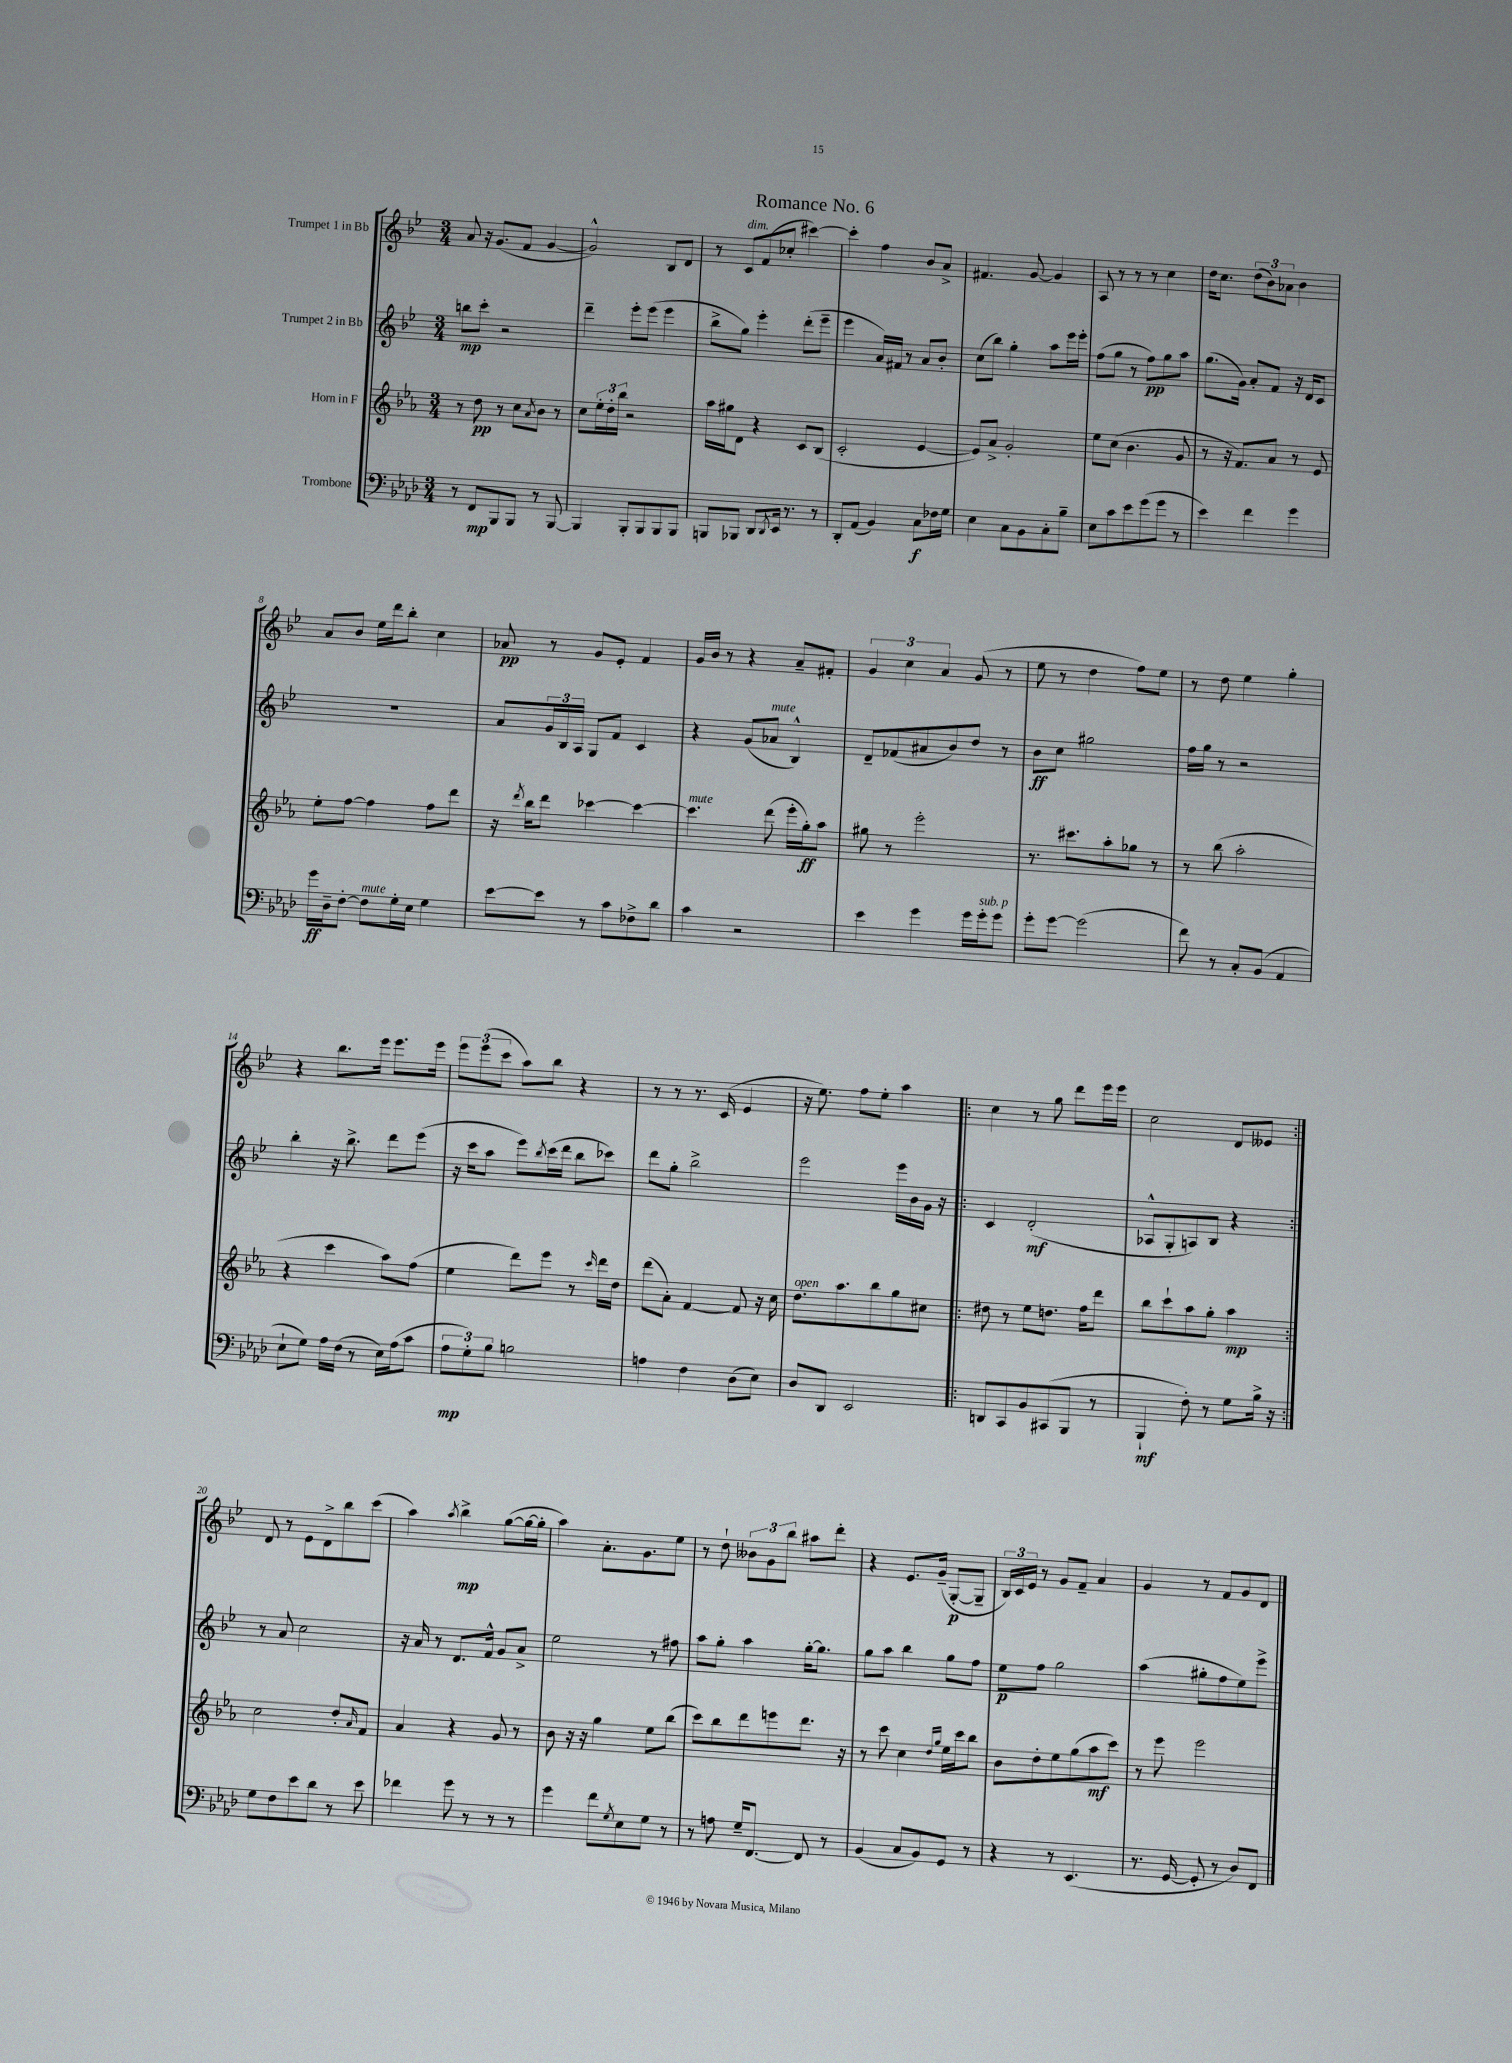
\header { title = "Romance No. 6" }
<<
\new StaffGroup <<
\new Staff = "s0" \with { instrumentName = "Trumpet 1 in Bb" } {
    \clef treble \key bes \major \numericTimeSignature \time 3/4
    a'8 r16 g'8.( f'8 g'4~ |
    g'2-^) bes8 d'8 |
    r8 c'8^\markup { \italic "dim." } f'8( ces''8-. cis'''4~) |
    cis'''4-. f''4 bes'8 a'8-> |
    fis'4. g'8~ g'4 |
    a8 r8 r8 r8 c''4 |
    d''16 c''8. \tuplet 3/2 { d''8( bes'8) aes'8 } bes'4 |
    a'8 bes'8 ees''16 d'''16 bes''8-. c''4 |
    aes'8\pp r8 g'8 ees'8-. f'4 |
    g'16 bes'16 r8 r4 a'8-- fis'8-. |
    \tuplet 3/2 { g'4 c''4 a'4 } g'8( r8 |
    ees''8 r8 d''4 f''8) ees''8 |
    r8 d''8 ees''4 g''4-. |
    r4 bes''8. ees'''16 ees'''8. ees'''16 |
    \tuplet 3/2 { ees'''8 ees'''8( c'''8 } a''8) bes''8 r4 |
    r8 r8 r8. c'16( ees'4 |
    r16 ees''8.) f''8 ees''8-. a''4 |
    \repeat volta 2 { c''4 r8 g''8 d'''8 ees'''16 ees'''16 |
    c''2 d'8 eeses'8 | }
    d'8 r8 ees'8 d'8-> bes''8 c'''8( |
    a''4) \acciaccatura { a''8 } bes''4->\mp g''8~( g''16~ g''16-. |
    a''4) a'8.-. g'8. ees''8 |
    r8 d''8-! \tuplet 3/2 { beses'8 g'8 bes''8 } ais''8 d'''8-. |
    r4 ees'8. g'16--( g8~-.\p g8-- |
    \tuplet 3/2 { bes16) c'16 ees'16 } r8 g'8 f'8-- a'4 |
    g'4 r8 f'8 g'8 d'8 \bar "|." |
}
\new Staff = "s1" \with { instrumentName = "Trumpet 2 in Bb" } {
    \clef treble \key bes \major \numericTimeSignature \time 3/4
    b''8\mp c'''8-. r2 |
    d'''4-- ees'''8-. ees'''8( ees'''4 |
    bes''8-> g''8) ees'''4-. d'''8-.( ees'''8-- |
    ees'''4 a'16) fis'16 r8 a'8 bes'8-. |
    c''8( bes''8) g''4-. a''8 ees'''16 ees'''16-. |
    f''8( g''8 r8 f''8\pp) g''8 a''8 |
    g''8.( g'16) a'8-. f'8 r16 d'16 c'8 |
    R2. |
    a'8 \tuplet 3/2 { g'16 bes16 a16 } g8 f'8 c'4 |
    r4 g'8( aes'8^\markup { \italic "mute" } bes4-^) |
    d'8-- fes'8( ais'8 bes'8) d''8 r8 |
    bes'8\ff c''8 gis''2 |
    f''16 g''16 r8 r2 |
    bes''4-. r16 bes''8.-> d'''8 ees'''8( |
    r16 c'''16 a''8 ees'''8) \acciaccatura { bes''8 } c'''16( d'''16 bes''8 ces'''8) |
    d'''8 g''8-. bes''2-> |
    ees'''2 ees'''16 bes'16 g'16 r16 |
    \repeat volta 2 { c'4 d'2-.\mf( |
    aes8-^ g8-. a8) bes8 r4 | }
    r8 a'8 c''2 |
    r16 a'16 r8 d'8. f'16-^ g'8 a'8-> |
    ees''2 r8 fis''8 |
    a''8 g''8-. a''4 g''16~-. g''8. |
    g''8 a''8 bes''4 g''8 f''8 |
    ees''8\p f''8 g''2 |
    a''4( gis''8-. f''8 ees''8) ees'''8-> \bar "|." |
}
\new Staff = "s2" \with { instrumentName = "Horn in F" } {
    \clef treble \key ees \major \numericTimeSignature \time 3/4
    r8 d''8\pp r8 c''8 \acciaccatura { aes'8 } bes'8 r8 |
    c''8 \tuplet 3/2 { ees''16-. d''16-. bes''16 } r2 |
    aes''16 gis''16 d'8 r4 c'8 bes8( |
    c'2-. ees'4~ |
    ees'8) aes'8-> g'2-. |
    ees''8 c''8( bes'4. g'8 |
    r8 r16 f'8.) aes'8 r8 ees'8 |
    ees''8-. f''8~ f''4 f''8 d'''8 |
    r16 \acciaccatura { d'''8 } bes''16 d'''8 ces'''4~ ces'''4~ |
    ces'''4.^\markup { \italic "mute" } d'''8( ees'''16-. g''16-.\ff) aes''8 |
    gis''8 r8 ees'''2-. |
    r8. cis'''8. aes''8-. ges''8 r8 |
    r8 bes''8( aes''2-. |
    r4 c'''4 aes''8) f''8( |
    ees''4 d'''8) ees'''8 r8 \grace { c'''16 } d'''16 d''16 |
    d'''8( aes'8-.) f'4~ f'8 r16 c''16 |
    d''8.^\markup { \italic "open" } aes''8. bes''8 g''8 cis''8 |
    \repeat volta 2 { dis''8 r8 ees''8 d''8. f''16 d'''8 |
    bes''8 c'''8-! aes''8 g''8-. aes''4\mp | }
    c''2 d''8-. \grace { aes'16 } f'8 |
    aes'4 r4 g'8 r8 |
    bes'8 r16 r16 g''4 ees''8 bes''8( |
    c'''8) bes''8 d'''8 e'''8 d'''8. r16 |
    r8 c'''8 c''4 \grace { d''16 g''16 } ees''16 c'''16 bes''8 |
    bes'8 d''8-. ees''8 g''8( aes''8\mf c'''8) |
    r8 ees'''8 ees'''2 \bar "|." |
}
\new Staff = "s3" \with { instrumentName = "Trombone" } {
    \clef bass \key aes \major \numericTimeSignature \time 3/4
    r8 f,8\mp bes,,8 bes,,8 r8 bes,,8~ |
    bes,,4 bes,,8-. bes,,8 bes,,8 bes,,8 |
    b,,8 bes,,8 des,8 \acciaccatura { des,8 } ees,16 r8. r8 |
    des,8-. aes,8( bes,4) c8\f fes16 g16 |
    ees4 c8 bes,8 c8-. bes8-- |
    ees8 c'8 ees'8 g'8( g'8 r8 |
    ees'4) f'4 g'4 |
    g'16\ff des16-- f8~-. f8^\markup { \italic "mute" } g16-. ees16 g4 |
    ees'8~ ees'8 r8 c'8 fes8-> des'8 |
    c'4 r2 |
    ees'4 g'4 g'16 g'16-.^\markup { \italic "sub. p" } g'8 |
    g'8-. g'8~ g'2( |
    f'8) r8 c8-. bes,8( aes,4 |
    ees8-! g8) aes16 f16( r8 ees16) aes16( c'8 |
    \tuplet 3/2 { aes8\mp g8-.) bes8 } b2 |
    a4 f4 des8( ees8) |
    des8 des,8 ees,2 |
    \repeat volta 2 { d,8 c,8 bes,8 cis,8( bes,,8 r8 |
    bes,,4-!\mf f8-.) r8 g8 bes16-> r16 | }
    g8 f8 ees'8 des'8 r8 ees'8 |
    fes'4 g'8 r8 r8 r8 |
    g'4 f'8 \acciaccatura { g8 } ees8 g8 r8 |
    r8 a8 g16-- f,8.~ f,8 r8 |
    bes,4( c8 bes,8) g,8 r8 |
    r4 r8 ees,4.( |
    r8. g,16~ g,8-. r8 des8) f,8 \bar "|." |
}
>>
>>
